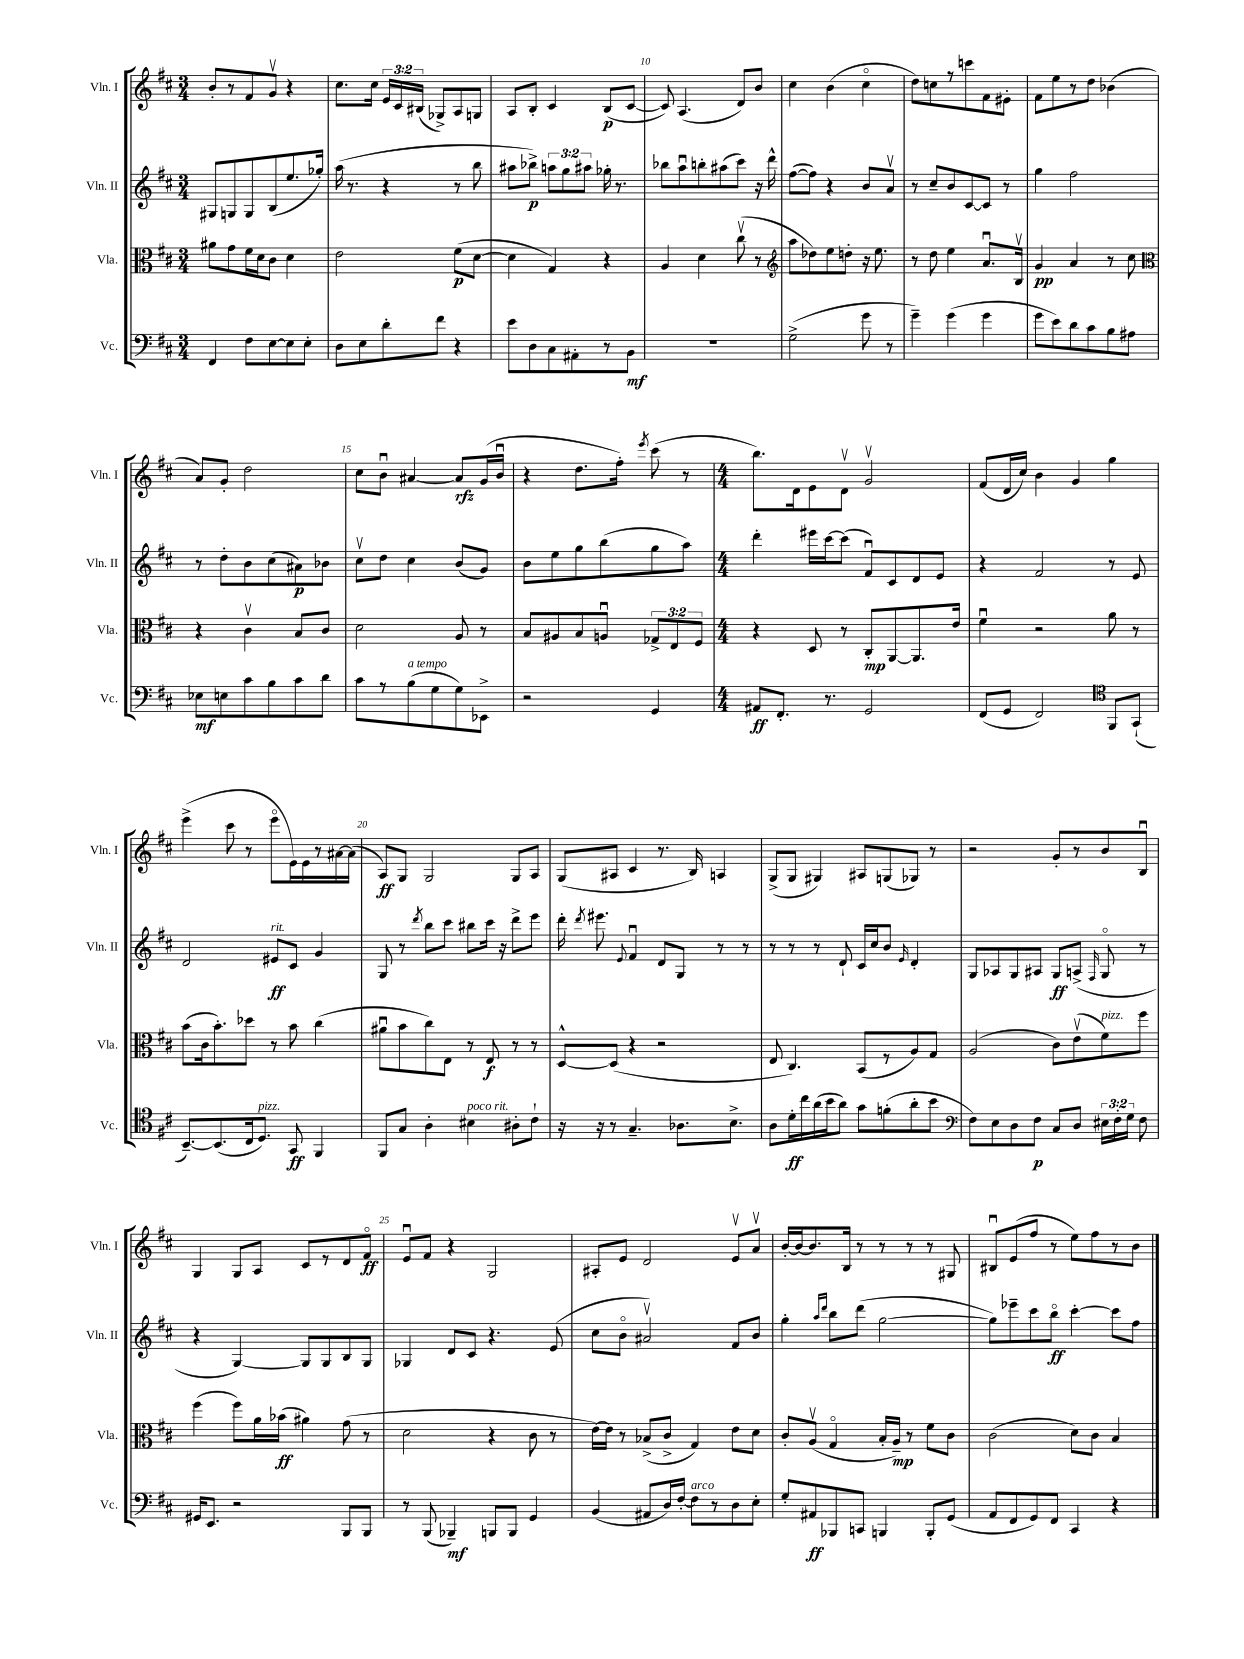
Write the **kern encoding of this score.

**kern	**dynam	**kern	**dynam	**kern	**dynam	**kern	**dynam
*part4	*part4	*part3	*part3	*part2	*part2	*part1	*part1
*staff4	*staff4	*staff3	*staff3	*staff2	*staff2	*staff1	*staff1
*I"Vc.	*	*I"Vla.	*	*I"Vln. II	*	*I"Vln. I	*
*I'Vc.	*	*I'Vla.	*	*I'Vln. II	*	*I'Vln. I	*
*clefF4	*	*clefC3	*	*clefG2	*	*clefG2	*
*k[f#c#]	*	*k[f#c#]	*	*k[f#c#]	*	*k[f#c#]	*
*M3/4	*	*M3/4	*	*M3/4	*	*M3/4	*
=7	=7	=7	=7	=7	=7	=7	=7
4FF#/	.	8a#X\L	.	8G#X/L	.	8b'/L	.
.	.	8g\	.	8Gn/	.	8r	.
8F#\L	.	16f#\L	.	8G/	.	8f#/	.
.	.	16d\J	.	.	.	.	.
[8E\	.	8c#\J	.	(8B/	.	8gv/J	.
8E\]	.	4d\	.	8.ee/	.	4r	.
8E'\J	.	.	.	.	.	.	.
.	.	.	.	16gg-X'/Jk)	.	.	.
=8	=8	=8	=8	=8	=8	=8	=8
8D\L	.	2e\	.	(16aa\	.	8.cc#\L	.
.	.	.	.	8.r	.	.	.
8E\	.	.	.	.	.	.	.
.	.	.	.	.	.	16cc#\Jk	.
8d'\	.	.	.	4r	.	24e/LL	.
.	.	.	.	.	.	24c#/	.
.	.	.	.	.	.	(24B#X/JJ	.
8f#\J	.	.	.	.	.	8G-X^/L)	.
4r	.	(8f#\L	p	8r	.	8A/	.
.	.	[8d\J	.	8bb\	.	8Gn/J	.
=9	=9	=9	=9	=9	=9	=9	=9
8e\L	.	4d\]	.	8aa#X\L	.	8A/L	.
8D\	.	.	.	8bb-X^\J)	p	8B'/J	.
8C#\	.	4G/)	.	12aan\L	.	4c#/	.
.	.	.	.	12gg\	.	.	.
8AA#X'\	.	.	.	.	.	.	.
.	.	.	.	12aa#X\J	.	.	.
8r	.	4r	.	16gg-X'\	.	(8B/L	p
.	.	.	.	8.r	.	.	.
8BB\J	mf	.	.	.	.	[8c#/J	.
=10	=10	=10	=10	=10	=10	=10	=10
2.r	.	4A/	.	8bb-X\L	.	8c#/])	.
.	.	.	.	8aau\	.	(4.A/	.
.	.	4d\	.	8bbn'\	.	.	.
.	.	.	.	(8aa#X\	.	.	.
.	.	(8cc#v\	.	8ccc#\J)	.	8d/L)	.
.	.	8r	.	16r	.	8b/J	.
.	.	.	.	16ddd^^\	.	.	.
=11	=11	=11	=11	=11	=11	=11	=11
*	*	*clefG2	*	*	*	*	*
(2G^\	.	8aa\L	.	([8ff#\L	.	4cc#\	.
.	.	8dd-X\)	.	8ff#\J])	.	.	.
.	.	8ee\	.	4r	.	(4b\	.
.	.	8ddn'\J	.	.	.	.	.
8g\	.	16r	.	8b/L	.	4cc#\	.
.	.	8.ee\	.	.	.	.	.
8r	.	.	.	8av/J	.	.	.
=12	=12	=12	=12	=12	=12	=12	=12
4g~\)	.	8r	.	8r	.	8dd\L)	.
.	.	8dd\	.	8cc#~/L	.	8ccn\	.
(4g\	.	4ee\	.	8b/	.	8r	.
.	.	.	.	[8c#/	.	8cccn\	.
4g\	.	8.au/L	.	8c#/J]	.	8f#\	.
.	.	.	.	8r	.	8e#X'\J	.
.	.	16Bv/Jk	.	.	.	.	.
=13	=13	=13	=13	=13	=13	=13	=13
8g\L	.	4g/	pp	4gg\	.	8f#\L	.
8e\)	.	.	.	.	.	8ee\	.
8d\	.	4a/	.	2ff#\	.	8r	.
8c#\	.	.	.	.	.	8dd\J	.
8B\	.	8r	.	.	.	(4b-X\	.
8A#X\J	.	8cc#\	.	.	.	.	.
!!LO:LB:g=z
=14	=14	=14	=14	=14	=14	=14	=14
*	*	*clefC3	*	*	*	*	*
8E-X\L	mf	4r	.	8r	.	8a/L)	.
8En\	.	.	.	8dd'\L	.	8g'/J	.
8c#\	.	4c#v\	.	8b\	.	2dd\	.
8B\	.	.	.	(8cc#\	.	.	.
8c#\	.	8B/L	.	8a#X\)	p	.	.
8d\J	.	8c#/J	.	8b-X\J	.	.	.
=15	=15	=15	=15	=15	=15	=15	=15
8c#\L	.	2d\	.	8cc#v\L	.	8cc#\L	.
8r	.	.	.	8dd\J	.	8bu\J	.
!LO:TX:a:i:t=a tempo	!	!	!	!	!	!	!
(8B\	.	.	.	4cc#\	.	[4a#X/	.
8G\	.	.	.	.	.	.	.
8G\)	.	8A/	.	(8b/L	.	8a#/L]	rfz
8EE-X^\J	.	8r	.	8g/J)	.	(16g/L	.
.	.	.	.	.	.	16bu/JJ	.
=16	=16	=16	=16	=16	=16	=16	=16
2r	.	8B/L	.	8b\L	.	4r	.
.	.	8A#X/	.	8ee\	.	.	.
.	.	8B/	.	8gg\	.	8.dd\L	.
.	.	8Anu/J	.	(8bb\	.	.	.
.	.	.	.	.	.	16ff#'\Jk)	.
.	.	.	.	.	.	8qeee/	.
4GG/	.	12G-X^/L	.	8gg\	.	(8ccc#\	.
.	.	12E/	.	.	.	.	.
.	.	.	.	8aa\J)	.	8r	.
.	.	12F#/J	.	.	.	.	.
=17	=17	=17	=17	=17	=17	=17	=17
*M4/4	*	*M4/4	*	*M4/4	*	*M4/4	*
8AA#X/L	ff	4r	.	4ddd'\	.	8.bb\L)	.
8.FF#'/J	.	.	.	.	.	.	.
.	.	.	.	.	.	16d\k	.
.	.	8D/	.	16eee#X\LL	.	8e\	.
8.r	.	.	.	[16ccc#\J	.	.	.
.	.	8r	.	(8ccc#\J]	.	8dv\J	.
2GG/	.	8C#'/L	mp	8f#u/L)	.	2gv/	.
.	.	[8AA/	.	8c#/	.	.	.
.	.	8.AA/]	.	8d/	.	.	.
.	.	.	.	8e/J	.	.	.
.	.	16e/Jk	.	.	.	.	.
=18	=18	=18	=18	=18	=18	=18	=18
(8FF#/L	.	4f#u\	.	4r	.	(8f#/L	.
8GG/J	.	.	.	.	.	16d/L	.
.	.	.	.	.	.	16cc#/JJ)	.
2FF#/)	.	2r	.	2f#/	.	4b\	.
.	.	.	.	.	.	4g/	.
*clefC4	*	*	*	*	*	*	*
8FF#/L	.	8a\	.	8r	.	4gg\	.
(8GG`/J	.	8r	.	8e/	.	.	.
!!LO:LB:g=z
=19	=19	=19	=19	=19	=19	=19	=19
[8.BB~/L)	.	(8b\L	.	2d/	.	(4eee^\	.
.	.	16c#\k	.	.	.	.	.
(8.BB/]	.	8.b'\)	.	.	.	.	.
.	.	.	.	.	.	8ccc#\	.
16C#/k	.	8dd-X\J	.	.	.	8r	.
!LO:TX:a:i:t=pizz.	!	!	!	!	!	!	!
8.D/J)	.	.	.	.	.	.	.
!	!	!	!	!LO:TX:a:i:t=rit.	!	!	!
.	.	8r	.	8e#X/L	ff	8eee\L	.
8GG/	ff	8b\	.	8c#/J	.	16e\L)	.
.	.	.	.	.	.	16e\	.
4FF#/	.	(4cc#\	.	4g/	.	8r	.
.	.	.	.	.	.	[16a#X\	.
.	.	.	.	.	.	(16a#\JJ]	.
=20	=20	=20	=20	=20	=20	=20	=20
8FF#/L	.	8a#Xu\L	.	8G/	.	8A/L)	ff
8G/J	.	8b\	.	8r	.	8G/J	.
.	.	.	.	8qddd/	.	.	.
4A'\	.	8cc#\)	.	8bb\L	.	2G/	.
.	.	8E\J	.	8ccc#\J	.	.	.
!LO:TX:a:i:t=poco rit.	!	!	!	!	!	!	!
4B#X\	.	8r	.	8bb#X\L	.	.	.
.	.	8E/	f	16ccc#\Jk	.	.	.
.	.	.	.	16r	.	.	.
8A#X'\L	.	8r	.	8ddd^\L	.	8G/L	.
8c#`\J	.	8r	.	8eee\J	.	8A/J	.
=21	=21	=21	=21	=21	=21	=21	=21
16r	.	[8D^^/L	.	16ddd'\	.	(8G/L	.
.	.	.	.	8qddd/	.	.	.
16r	.	.	.	8.eee#X\	.	.	.
8r	.	(8D/J]	.	.	.	8A#X/J	.
.	.	.	.	8qqe/	.	.	.
4.G~/	.	4r	.	4f#u/	.	4c#/	.
.	.	2r	.	8d/L	.	8.r	.
8.A-X\L	.	.	.	8G/J	.	.	.
.	.	.	.	.	.	16B/)	.
.	.	.	.	8r	.	4An/	.
8.B^\J	.	.	.	.	.	.	.
.	.	.	.	8r	.	.	.
=22	=22	=22	=22	=22	=22	=22	=22
8A\L	.	8E/	.	8r	.	(8G^/L	.
16d'\L	ff	4.C#/)	.	8r	.	8G/J	.
16cc#\	.	.	.	.	.	.	.
(16a\	.	.	.	8r	.	4G#X/)	.
16b\J	.	.	.	.	.	.	.
8a\J)	.	.	.	8d`/	.	.	.
8g\L	.	(8BB/L	.	16c#/LL	.	8A#X/L	.
.	.	.	.	16cc#/J	.	.	.
(8fn'\	.	8r	.	8b/J	.	(8Gn/	.
.	.	.	.	16qqe/	.	.	.
8a'\	.	8A/)	.	4d'/	.	8G-X/J)	.
8b\J	.	8G/J	.	.	.	8r	.
=23	=23	=23	=23	=23	=23	=23	=23
*clefF4	*	*	*	*	*	*	*
8F#\L)	.	(2A/	.	8G/L	.	2r	.
8E\	.	.	.	8A-X/	.	.	.
8D\	.	.	.	8G/	.	.	.
8F#\J	p	.	.	8A#X/J	.	.	.
8C#/L	.	8c#\L)	.	8G/L	ff	8g'/L	.
8D/J	.	(8ev\	.	(8An^/J	.	8r	.
.	.	.	.	16qqF#/	.	.	.
!	!	!LO:TX:a:i:t=pizz.	!	!	!	!	!
24E#X\LL	.	8f#\)	.	8G/	.	8b/	.
24F#'\	.	.	.	.	.	.	.
24G\JJ	.	.	.	.	.	.	.
8F#\	.	8ff#\J	.	8r	.	8Bu/J	.
!!LO:LB:g=z
=24	=24	=24	=24	=24	=24	=24	=24
16GG#X/KL	.	(4ff#\	.	4r	.	4G/	.
8.EE/J	.	.	.	.	.	.	.
2r	.	8ff#\L)	.	[4G/)	.	8G/L	.
.	.	16a\L	.	.	.	8A/J	.
.	.	(16b-X\JJ	ff	.	.	.	.
.	.	4a#X\)	.	8G/L]	.	8c#/L	.
.	.	.	.	8G/	.	8r	.
8BBB/L	.	(8g\	.	8B/	.	8d/	.
8BBB/J	.	8r	.	8G/J	.	8f#/J	ff
=25	=25	=25	=25	=25	=25	=25	=25
8r	.	2d\	.	4G-X/	.	8eu/L	.
(8BBB/	.	.	.	.	.	8f#/J	.
4BBB-X~/)	mf	.	.	8d/L	.	4r	.
.	.	.	.	8c#/J	.	.	.
8BBBn/L	.	4r	.	4.r	.	2G/	.
8BBB/J	.	.	.	.	.	.	.
4GG/	.	8c#\	.	.	.	.	.
.	.	8r	.	(8e/	.	.	.
=26	=26	=26	=26	=26	=26	=26	=26
(4BB/	.	[16e\LL)	.	8cc#\L	.	8A#X'/L	.
.	.	16e\JJ]	.	.	.	.	.
.	.	8r	.	8b\J	.	8e/J	.
8AA#X/L	.	(8B-X^/L	.	2a#Xv/)	.	2d/	.
16D/L)	.	8c#^/J	.	.	.	.	.
[16F#'/JJ	.	.	.	.	.	.	.
!LO:TX:a:i:t=arco	!	!	!	!	!	!	!
8F#\L]	.	4G/)	.	.	.	.	.
8r	.	.	.	.	.	.	.
8D\	.	8e\L	.	8f#/L	.	8ev/L	.
8E'\J	.	8d\J	.	8b/J	.	8av/J	.
=27	=27	=27	=27	=27	=27	=27	=27
8G'/L	.	8c#'/L	.	4gg'\	.	[16b'/LL	.
.	.	.	.	.	.	16b/J_	.
8AA#X/	ff	(8Av/J	.	.	.	8.b/]	.
.	.	.	.	16qqaa/LL	.	.	.
.	.	.	.	16qqddd/JJ	.	.	.
8BBB-X/	.	4G/	.	8bb\L	.	.	.
.	.	.	.	.	.	16B/Jk	.
8CCn/J	.	.	.	(8ddd\J	.	8r	.
4BBBn/	.	16B'/LL	.	[2gg\	.	8r	.
.	.	16A~/JJ)	mp	.	.	.	.
.	.	8r	.	.	.	8r	.
8BBB'/L	.	8f#\L	.	.	.	8r	.
(8GG/J	.	8c#\J	.	.	.	8G#X/	.
=28	=28	=28	=28	=28	=28	=28	=28
8AA/L	.	(2c#\	.	8gg\L])	.	8B#Xu/L	.
8FF#/	.	.	.	8eee-X~\	.	(8e/	.
8GG/)	.	.	.	8ccc#\	.	8ff#/J	.
8FF#/J	.	.	.	8bb\J	ff	8r	.
4CC#/	.	8d\L)	.	[4ccc#'\	.	8ee\L)	.
.	.	8c#\J	.	.	.	8ff#\	.
4r	.	4B/	.	8ccc#\L]	.	8r	.
.	.	.	.	8ff#\J	.	8b\J	.
==	==	==	==	==	==	==	==
*-	*-	*-	*-	*-	*-	*-	*-
